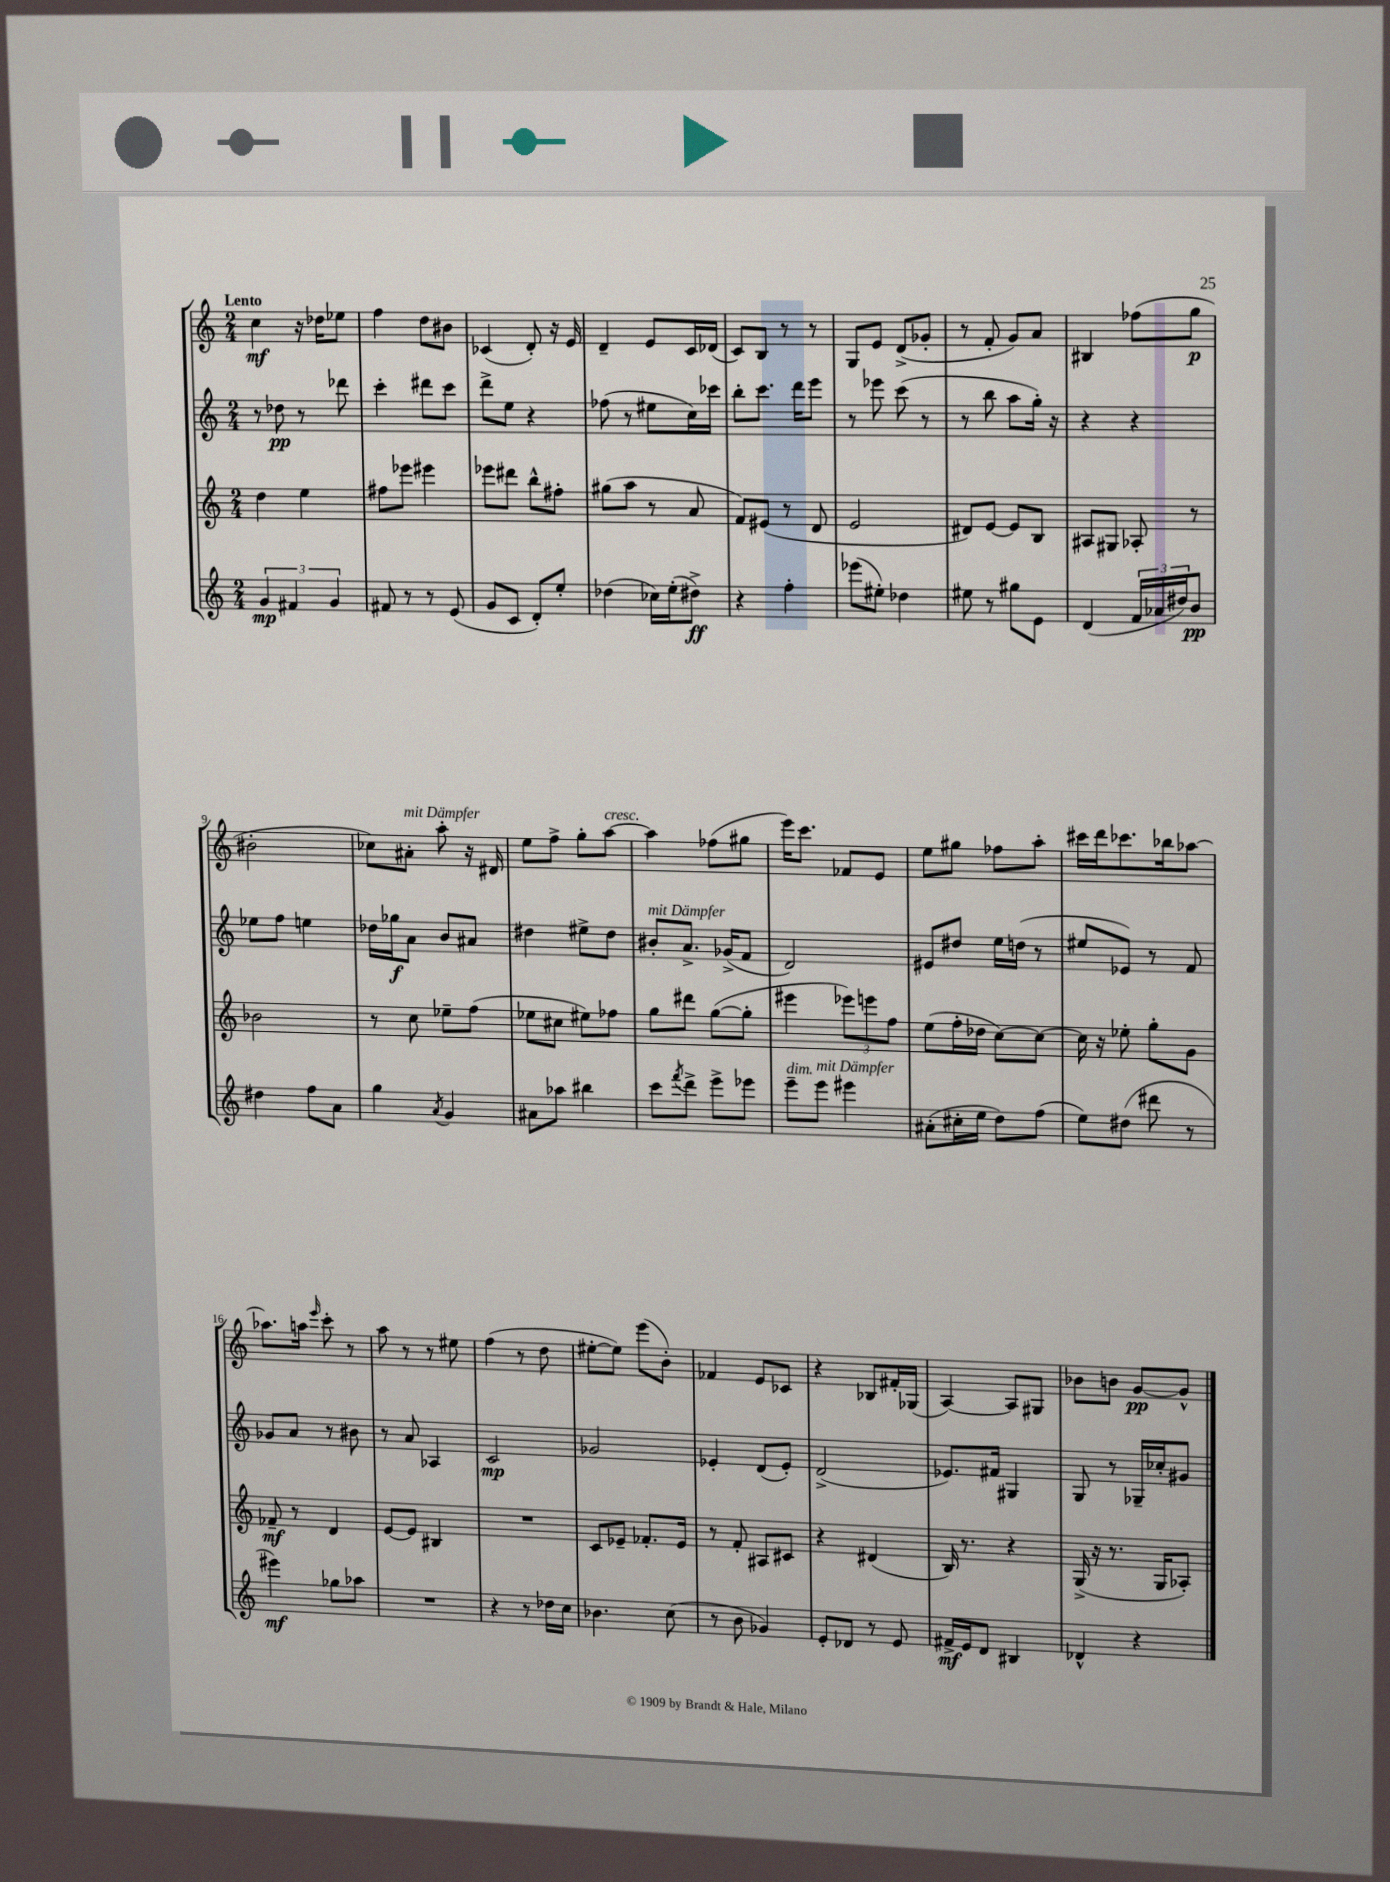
<<
\new StaffGroup <<
\new Staff = "s0" {
    \clef treble \key c \major \numericTimeSignature \time 2/4 \tempo "Lento"
    c''4\mf r16 des''16 ees''8 |
    f''4 d''8 bis'8 |
    ces'4( d'8-.) r16 e'16 |
    d'4-- e'8 c'16 des'16( |
    c'8) b8 r8 r8 |
    g8 e'8 d'8->( ges'8-. |
    r8 f'8-. g'8) a'8 |
    bis4 fes''8( g''8\p |
    bis'2-. |
    ces''8) ais'8-.^\markup { \italic "mit Dämpfer" } a''8-. r16 dis'16 |
    e''8 f''8-> g''8-. a''8~^\markup { \italic "cresc." } |
    a''4 fes''8( gis''8 |
    e'''16) c'''8. fes'8 e'8 |
    e''8 gis''8 fes''8 a''8-. |
    cis'''16 d'''16 ces'''8. bes''16 aes''8~ |
    aes''8. a''16 \grace { e'''16 } c'''8-. r8 |
    a''8 r8 r8 eis''8 |
    f''4( r8 d''8 |
    eis''8~-. eis''8) e'''8( b'8-.) |
    fes'4 e'8 ces'8 |
    r4 bes8 fis'16-. ges16( |
    a4~) a8 gis8 |
    bes'8 b'8 g'8~\pp g'8-^ \bar "|." |
}
\new Staff = "s1" {
    \clef treble \key c \major \numericTimeSignature \time 2/4
    r8 des''8\pp r8 des'''8 |
    c'''4-. dis'''8 c'''8 |
    d'''8-> e''8 r4 |
    fes''8( r8 eis''8 c''16) ces'''16 |
    b''8-. c'''8. d'''16 e'''8 |
    r8 ees'''8 c'''8( r8 |
    r8 b''8 a''8 g''16-.) r16 |
    r4 r4 |
    ees''8 f''8 e''4 |
    des''16 ges''16\f a'8 b'8 ais'8 |
    dis''4 eis''8-> dis''8 |
    bis'8-.^\markup { \italic "mit Dämpfer" } a'8.-> ges'16->( f'8 |
    d'2) |
    eis'8 dis''8 e''16 d''16( r8 |
    eis''8 ees'8) r8 f'8 |
    ges'8 a'8 r8 bis'8 |
    r8 a'8 aes4 |
    c'2\mp |
    ges'2 |
    ees'4-. d'8( ees'8-.) |
    d'2->( |
    ees'8.) fis'16 gis4 |
    g8 r8 ges16-- ces''16-. gis'8 \bar "|." |
}
\new Staff = "s2" {
    \clef treble \key c \major \numericTimeSignature \time 2/4
    d''4 e''4 |
    fis''8 ees'''8 eis'''4 |
    ees'''8 dis'''8 b''8-^ fis''8-. |
    gis''8( a''8 r8 a'8 |
    f'8) eis'8( r8 d'8 |
    e'2 |
    dis'8) e'8~ e'8 b8 |
    ais8 gis8 aes8-. r8 |
    bes'2 |
    r8 c''8 ees''8-- f''8( |
    ees''8 cis''8 eis''8) fes''8 |
    g''8 dis'''8 g''8~( g''8-. |
    eis'''4 \tuplet 3/2 { ees'''8) e'''8 f''8 } |
    e''8( f''16-. des''16 c''8~) c''8~ |
    c''16 r16 ees''8-. g''8-. g'8 |
    fes'8--\mf r8 d'4 |
    e'8~ e'8 bis4 |
    R2 |
    c'8 ees'8-- fes'8.-. ees'16 |
    r8 f'8-. ais8 cis'8 |
    r4 dis'4( |
    b16) r8. r4 |
    g16->( r16 r8. g16 aes8-.) \bar "|." |
}
\new Staff = "s3" {
    \clef treble \key c \major \numericTimeSignature \time 2/4
    \tuplet 3/2 { g'4\mp fis'4 g'4 } |
    fis'8 r8 r8 e'8( |
    g'8 c'8 d'8-.) e''8-. |
    des''4( ces''16) e''16-.( dis''8->\ff) |
    r4 f''4-. |
    ees'''8( eis''8-.) des''4 |
    eis''8 r8 gis''8 e'8 |
    d'4( \tuplet 3/2 { f'16 aes'16 dis''16) } b'8\pp |
    dis''4 f''8 a'8 |
    g''4 \acciaccatura { a'8 } g'4 |
    ais'8 aes''8 bis''4 |
    c'''8 \acciaccatura { f'''8 } d'''8-> e'''8-> ees'''8 |
    e'''8--^\markup { \italic "dim." } e'''8^\markup { \italic "mit Dämpfer" } eis'''4 |
    ais'8-.( cis''16-. e''16 d''8) f''8( |
    e''8) dis''8( dis'''8 r8 |
    eis'''4\mf) ges''8 aes''8 |
    R2 |
    r4 r8 des''16 c''16 |
    bes'4. c''8( |
    r8 b'8 ges'4) |
    e'8-. des'8 r8 e'8 |
    fis'16->\mf e'16 d'8 bis4 |
    des'4-^ r4 \bar "|." |
}
>>
>>
